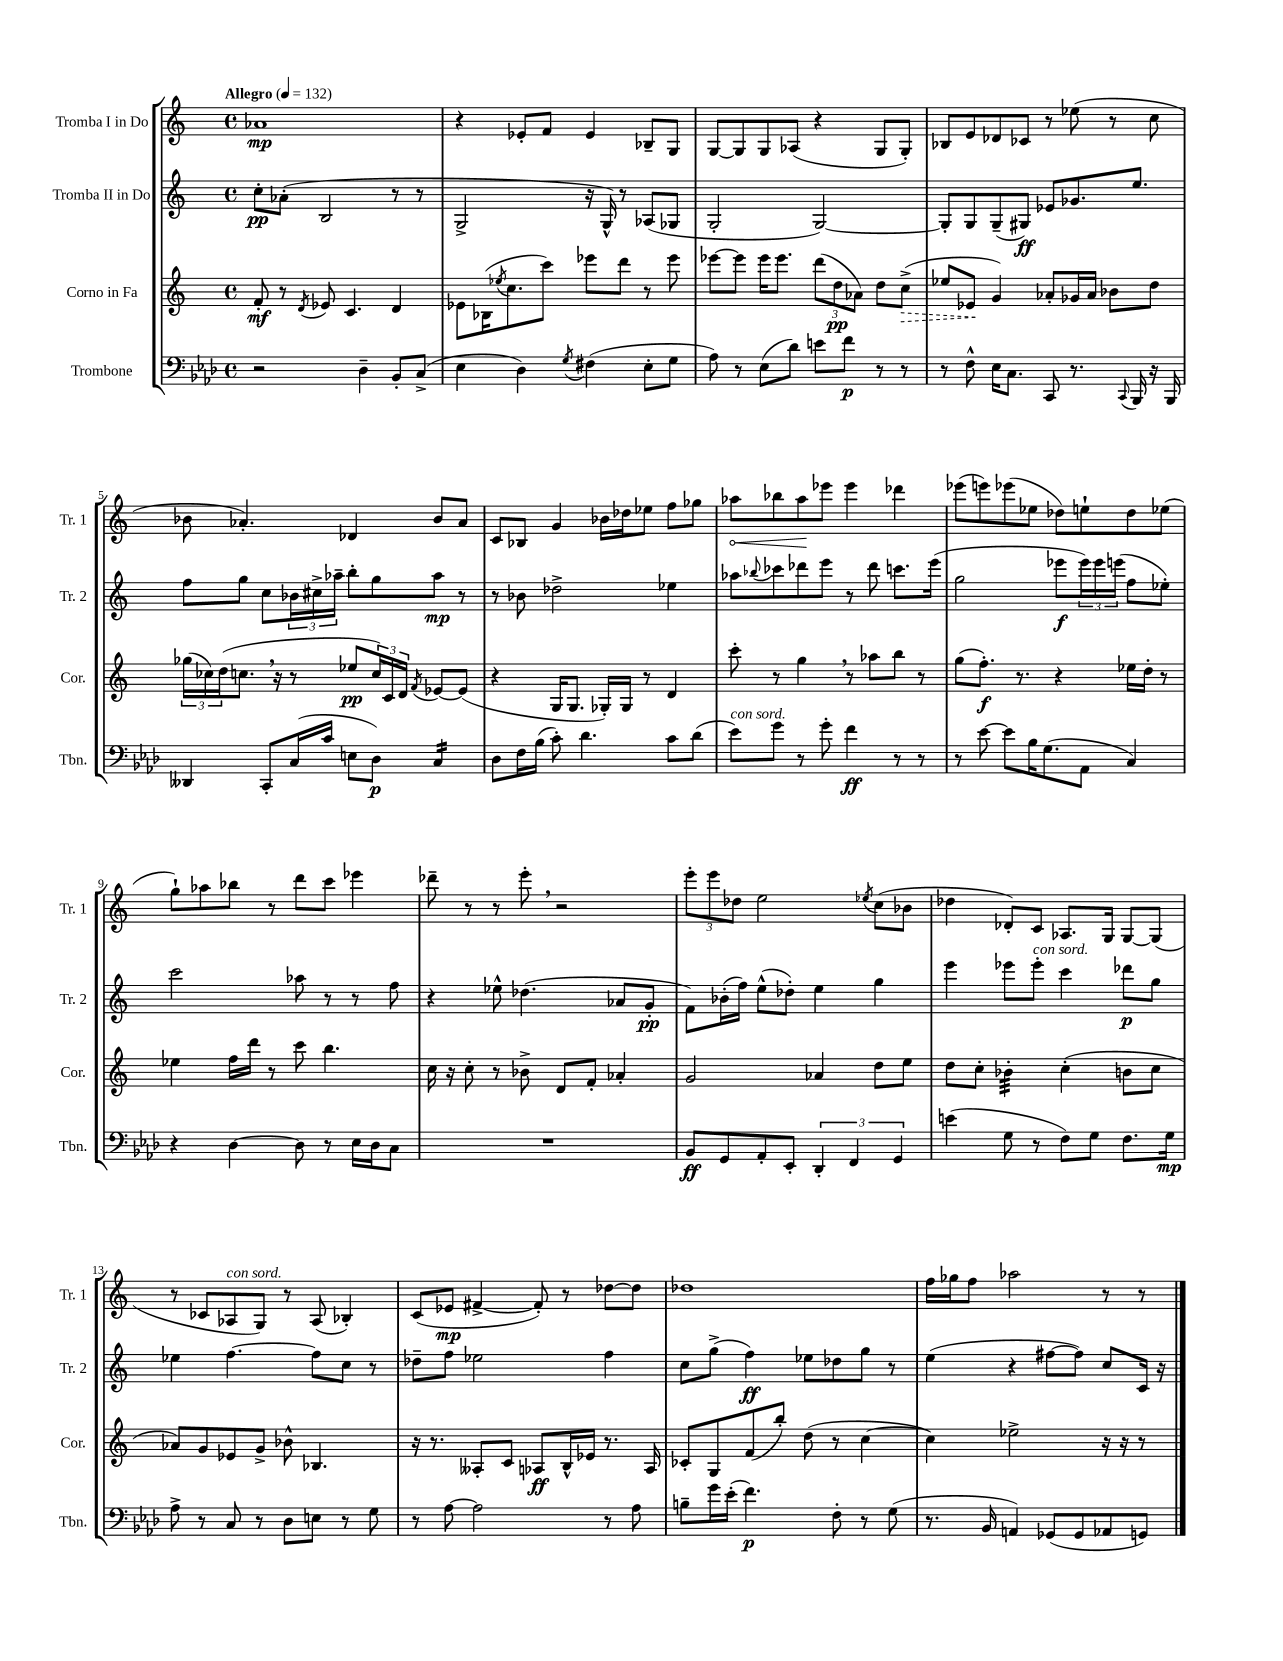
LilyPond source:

<<
\new StaffGroup <<
\new Staff = "s0" \with { instrumentName = "Tromba I in Do" shortInstrumentName = "Tr. 1" } {
    \clef treble \key c \major \defaultTimeSignature \time 4/4 \tempo "Allegro" 4 = 132
    aes'1\mp |
    r4 ees'8-. f'8 ees'4 bes8-- g8 |
    g8~ g8 g8 aes8( r4 g8 g8-.) |
    bes8 e'8 des'8 ces'8 r8 ees''8( r8 c''8 |
    bes'8 aes'4.-.) des'4 bes'8 aes'8 |
    c'8 bes8 g'4 bes'16 des''16 ees''8 f''8 ges''8 |
    \once \override Hairpin.circled-tip = ##t aes''8\< bes''8 aes''8\! ees'''8 ees'''4 des'''4 |
    ees'''8( e'''8) ees'''8( ees''8 des''8) e''8-! des''8 ees''8( |
    g''8-!) aes''8 bes''8 r8 d'''8 c'''8 ees'''4 |
    des'''8-- r8 r8 e'''8-. \breathe r2 |
    \tuplet 3/2 { e'''8-. e'''8 des''8 } e''2 \acciaccatura { ees''8 } c''8( bes'8 |
    des''4 des'8-.) c'8 aes8. g16 g8~ g8( |
    r8 ces'8 aes8^\markup { \italic "con sord." } g8) r8 aes8( bes4-.) |
    c'8( ees'8\mp fis'4~-> fis'8-.) r8 des''8~ des''8 |
    des''1 |
    f''16 ges''16 f''8 aes''2 r8 r8 \bar "|." |
}
\new Staff = "s1" \with { instrumentName = "Tromba II in Do" shortInstrumentName = "Tr. 2" } {
    \clef treble \key c \major \defaultTimeSignature \time 4/4
    c''8-.\pp aes'8-.( b2 r8 r8 |
    g2-> r16 g16-^) r8 aes8( ges8 |
    g2-. g2~) |
    g8-. g8 g8--( gis8\ff) ees'8 ges'8. e''8. |
    f''8 g''8 c''8 \tuplet 3/2 { bes'16 cis''16-> aes''16-- } b''8-. g''8 aes''8\mp r8 |
    r8 bes'8 des''2-> ees''4 |
    aes''8 \appoggiatura { bes''8 } ces'''8 des'''8 e'''8 r8 des'''8 c'''8. e'''16( |
    g''2 ees'''8\f \tuplet 3/2 { ees'''16) ees'''16 e'''16( } f''8 ees''8-.) |
    c'''2 aes''8 r8 r8 f''8 |
    r4 ees''8-^ des''4.( aes'8 g'8-.\pp |
    f'8) bes'16-.( f''16) e''8-^( des''8-.) e''4 g''4 |
    e'''4 ees'''8 ees'''8-.^\markup { \italic "con sord." } c'''4 des'''8\p g''8 |
    ees''4 f''4.~ f''8 c''8 r8 |
    des''8-- f''8 ees''2 f''4 |
    c''8 g''8->( f''4\ff) ees''8 des''8 g''8 r8 |
    e''4( r4 fis''8~ fis''8) c''8 c'16 r16 \bar "|." |
}
\new Staff = "s2" \with { instrumentName = "Corno in Fa" shortInstrumentName = "Cor." } {
    \clef treble \key c \major \defaultTimeSignature \time 4/4
    f'8-.\mf r8 \acciaccatura { d'8 } ees'8 c'4. d'4 |
    ees'8 bes16( \acciaccatura { ees''8 } c''8. c'''8) ees'''8 d'''8 r8 ees'''8 |
    ees'''8~ ees'''8 ees'''16 ees'''8. \tuplet 3/2 { d'''8( d''8\pp aes'8) } d''8 \once \override Hairpin.style = #'dashed-line c''8->\>( |
    ees''8 ees'8\! g'4) aes'8-. ges'16 aes'16 bes'8 d''8 |
    \tuplet 3/2 { ges''16( ces''16) d''16( } c''8. \breathe r16 r8 ees''8\pp \tuplet 3/2 { c''16) c'16 d'16 } \acciaccatura { f'8 } ees'8~ ees'8( |
    r4 g16 g8. ges16-.) ges16 r8 d'4 |
    c'''8-. r8 g''4 \breathe r8 aes''8 b''8 r8 |
    g''8( f''8.-.\f) r8. r4 ees''16 d''16-. r8 |
    ees''4 f''16 d'''16 r8 c'''8 b''4. |
    c''16 r16 c''8-. r8 bes'8-> d'8 f'8-. aes'4-. |
    g'2 aes'4 d''8 e''8 |
    d''8 c''8-. bes'4:32-. c''4-.( b'8 c''8 |
    aes'8) g'8 ees'8 g'8-> bes'8-^ bes4. |
    r16 r8. aeses8-. c'8 aes8\ff b16-^ ees'16 r8. aes16 |
    ces'8-. g8 f'8( b''8-.) d''8( r8 c''4~ |
    c''4) ees''2-> r16 r16 r8 \bar "|." |
}
\new Staff = "s3" \with { instrumentName = "Trombone" shortInstrumentName = "Tbn." } {
    \clef bass \key aes \major \defaultTimeSignature \time 4/4
    r2 des4-- bes,8-. c8->( |
    ees4 des4) \acciaccatura { g8 } fis4( ees8-. g8 |
    aes8) r8 ees8( des'8) e'8 f'8\p r8 r8 |
    r8 f8-^ ees16 c8. c,8 r8. \appoggiatura { c,8 } bes,,16 r16 bes,,16 |
    deses,4 c,8-. c16( c'16 e8 des8\p) c4:16 |
    des8 f16 bes16( c'8-.) des'4. c'8 des'8( |
    ees'8^\markup { \italic "con sord." }) g'8 r8 g'8-. f'4\ff r8 r8 |
    r8 ees'8~ ees'8 bes16 g8.( aes,8 c4) |
    r4 des4~ des8 r8 ees16 des16 c8 |
    R1 |
    bes,8\ff g,8 aes,8-. ees,8-. \tuplet 3/2 { des,4-. f,4 g,4 } |
    e'4( g8 r8 f8) g8 f8. g16\mp |
    aes8-> r8 c8 r8 des8 e8 r8 g8 |
    r8 aes8~ aes2 r8 aes8 |
    b8-- g'16 ees'16-.( f'4.\p) f8-. r8 g8( |
    r8. bes,16 a,4) ges,8( ges,8 aes,8 g,8) \bar "|." |
}
>>
>>
